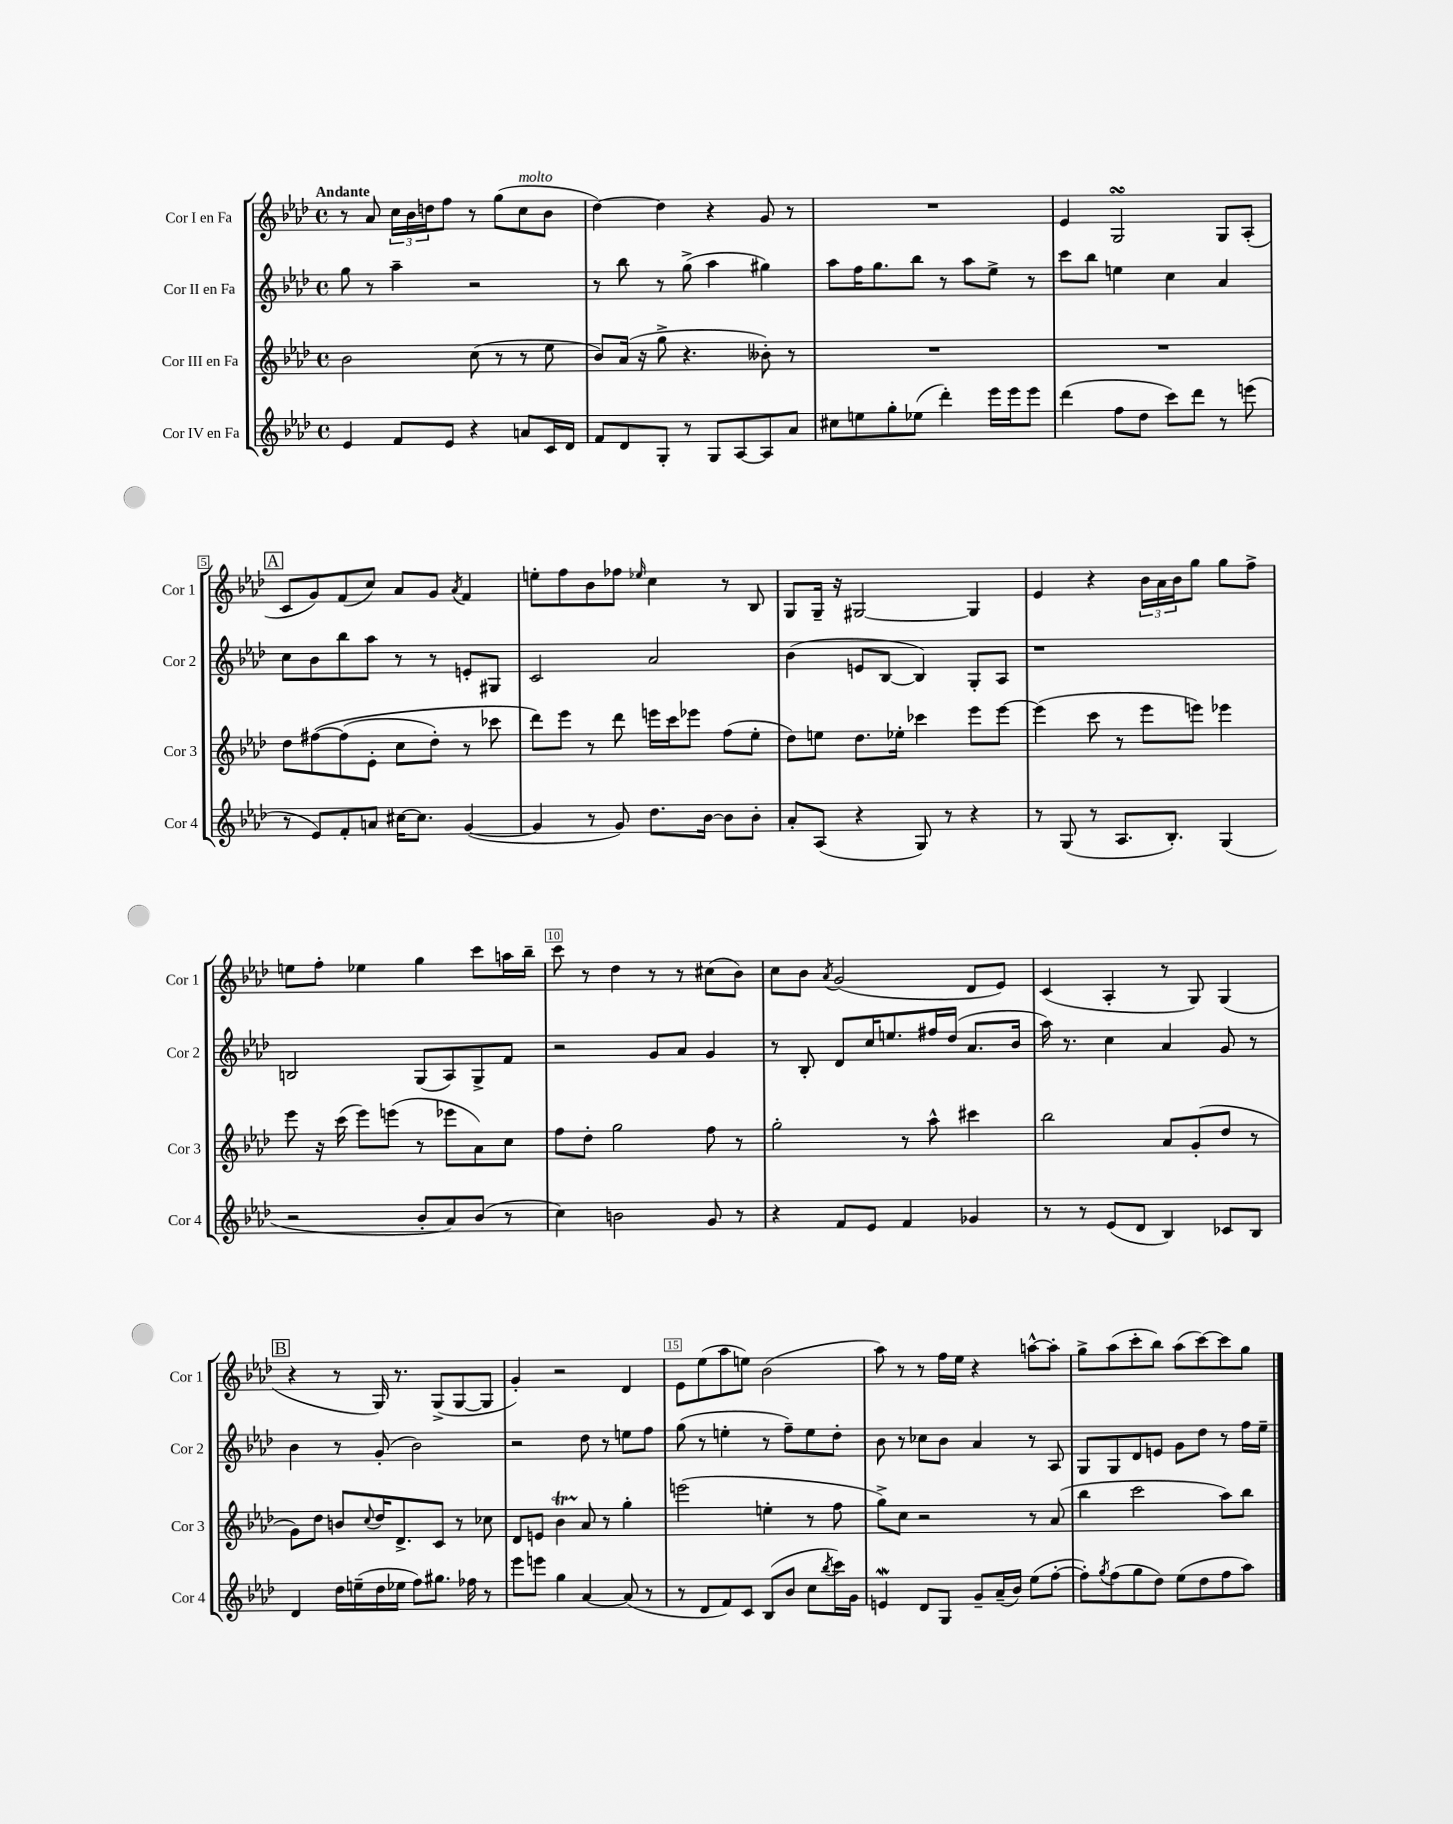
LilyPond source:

<<
\new StaffGroup <<
\new Staff = "s0" \with { instrumentName = "Cor I en Fa" shortInstrumentName = "Cor 1" } {
    \clef treble \key aes \major \defaultTimeSignature \time 4/4 \tempo "Andante"
    r8 aes'8 \tuplet 3/2 { c''16 bes'16 d''16 } f''8 r8 g''8( c''8^\markup { \italic "molto" } bes'8 |
    des''4~) des''4 r4 g'8 r8 |
    R1 |
    ees'4 g2\turn g8 aes8-.( |
    \mark \markup { \box "A" } c'8 g'8) f'8( c''8) aes'8 g'8 \acciaccatura { aes'8 } f'4 |
    e''8-. f''8 bes'8 fes''8 \grace { ees''16 } c''4 r8 bes8 |
    g8 g16-- r16 gis2~ gis4 |
    ees'4 r4 \tuplet 3/2 { bes'16 aes'16 bes'16 } g''8 g''8 f''8-> |
    e''8 f''8-. ees''4 g''4 c'''8 a''16 bes''16-- |
    c'''8 r8 des''4 r8 r8 cis''8( bes'8) |
    c''8 bes'8 \acciaccatura { aes'8 } g'2( des'8 ees'8) |
    c'4( aes4-. r8 g8) g4( |
    \mark \markup { \box "B" } r4 r8 g16) r8. g8->( g8~ g8 |
    g'4-.) r2 des'4 |
    ees'8 ees''8( aes''8 e''8) bes'2( |
    aes''8) r8 r8 f''16 ees''16 r4 a''8~-^ a''8-. |
    g''8-> aes''8( c'''8-. bes''8) aes''8( c'''8~) c'''8 g''8 \bar "|." |
}
\new Staff = "s1" \with { instrumentName = "Cor II en Fa" shortInstrumentName = "Cor 2" } {
    \clef treble \key aes \major \defaultTimeSignature \time 4/4
    g''8 r8 aes''4-- r2 |
    r8 bes''8 r8 g''8->( aes''4 gis''4) |
    aes''8 f''16 g''8. bes''8 r8 aes''8 ees''8-> r8 |
    c'''8 bes''8 e''4 c''4 aes'4 |
    \mark \markup { \box "A" } c''8 bes'8 bes''8 aes''8 r8 r8 e'8-. gis8 |
    c'2 aes'2 |
    bes'4( e'8 bes8~ bes4) g8-. aes8 |
    r1 |
    b2 g8( aes8) g8-> f'8 |
    r2 g'8 aes'8 g'4 |
    r8 bes8-. des'8 c''16 e''8. fis''16 des''16( aes'8. bes'16 |
    aes''16) r8. c''4 aes'4 g'8 r8 |
    \mark \markup { \box "B" } bes'4 r8 g'8-.( bes'2) |
    r2 des''8 r8 e''8 f''8 |
    g''8( r8 e''4-. r8 f''8--) e''8 des''8-. |
    bes'8 r8 ces''8 bes'8 aes'4 r8 aes8 |
    g8 g8 des'8 e'8 g'8 des''8 r8 f''16 ees''16-- \bar "|." |
}
\new Staff = "s2" \with { instrumentName = "Cor III en Fa" shortInstrumentName = "Cor 3" } {
    \clef treble \key aes \major \defaultTimeSignature \time 4/4
    bes'2 c''8( r8 r8 ees''8 |
    bes'8) aes'16( r16 g''8-> r4. beses'8-.) r8 |
    R1 |
    R1 |
    \mark \markup { \box "A" } des''8 fis''8~\( fis''8( ees'8-. c''8 des''8-.) r8 ces'''8 |
    des'''8\) ees'''8 r8 des'''8 e'''16 c'''16 ees'''8 f''8( ees''8-. |
    des''8) e''8 des''8. ees''16-. ces'''4 ees'''8 ees'''8~ |
    ees'''4( c'''8 r8 ees'''8 e'''8) ees'''4 |
    ees'''8 r16 c'''16( ees'''8) e'''8( r8 ees'''8 aes'8) c''8 |
    f''8 des''8-. g''2 f''8 r8 |
    g''2-. r8 aes''8-^ cis'''4 |
    bes''2 aes'8 g'8-.( des''8 r8 |
    \mark \markup { \box "B" } g'8) des''8 b'8 \appoggiatura { c''8 } des''16 des'8.-> c'8 r8 ces''8 |
    des'8 e'8 bes'4\startTrillSpan aes'8\stopTrillSpan r8 g''4-. |
    e'''2( e''4-. r8 f''8 |
    g''8->) c''8 r2 r8 aes'8( |
    bes''4 c'''2 aes''8) bes''8 \bar "|." |
}
\new Staff = "s3" \with { instrumentName = "Cor IV en Fa" shortInstrumentName = "Cor 4" } {
    \clef treble \key aes \major \defaultTimeSignature \time 4/4
    ees'4 f'8 ees'8 r4 a'8 c'16 des'16 |
    f'8 des'8 g8-. r8 g8 aes8~ aes8 aes'8 |
    cis''8 e''8 g''8-. ees''8( des'''4-.) ees'''16 ees'''16 ees'''8 |
    des'''4( f''8 des''8 c'''8) des'''8 r8 e'''8( |
    \mark \markup { \box "A" } r8 ees'8) f'8-. a'8 cis''16~ cis''8. g'4~( |
    g'4 r8 g'8) des''8. bes'16~ bes'8 bes'8-. |
    aes'8-. aes8( r4 g8) r8 r4 |
    r8 g8( r8 aes8. bes8.-.) g4( |
    r2 bes'8-. aes'8) bes'8( r8 |
    c''4) b'2 g'8 r8 |
    r4 f'8 ees'8 f'4 ges'4 |
    r8 r8 ees'8( des'8 bes4) ces'8 bes8 |
    \mark \markup { \box "B" } des'4 des''16 e''16--( des''16 ees''16 f''8) gis''8. fes''16 r8 |
    ees'''8 e'''8 g''4 aes'4~ aes'8( r8 |
    r8 des'8 f'8) c'8 bes8( bes'8 c''8 \acciaccatura { bes''8 } c'''16) g'16 |
    e'4\mordent des'8 g8 g'8-- aes'16--( bes'16) ees''8( f''8~-. |
    f''8-.) \acciaccatura { g''8 } f''8( g''8 des''8) ees''8( des''8 f''8 aes''8) \bar "|." |
}
>>
>>
\layout { \context { \Score \override BarNumber.break-visibility = ##(#f #t #t) barNumberVisibility = #(every-nth-bar-number-visible 5) \override BarNumber.stencil = #(make-stencil-boxer 0.1 0.3 ly:text-interface::print) } }
